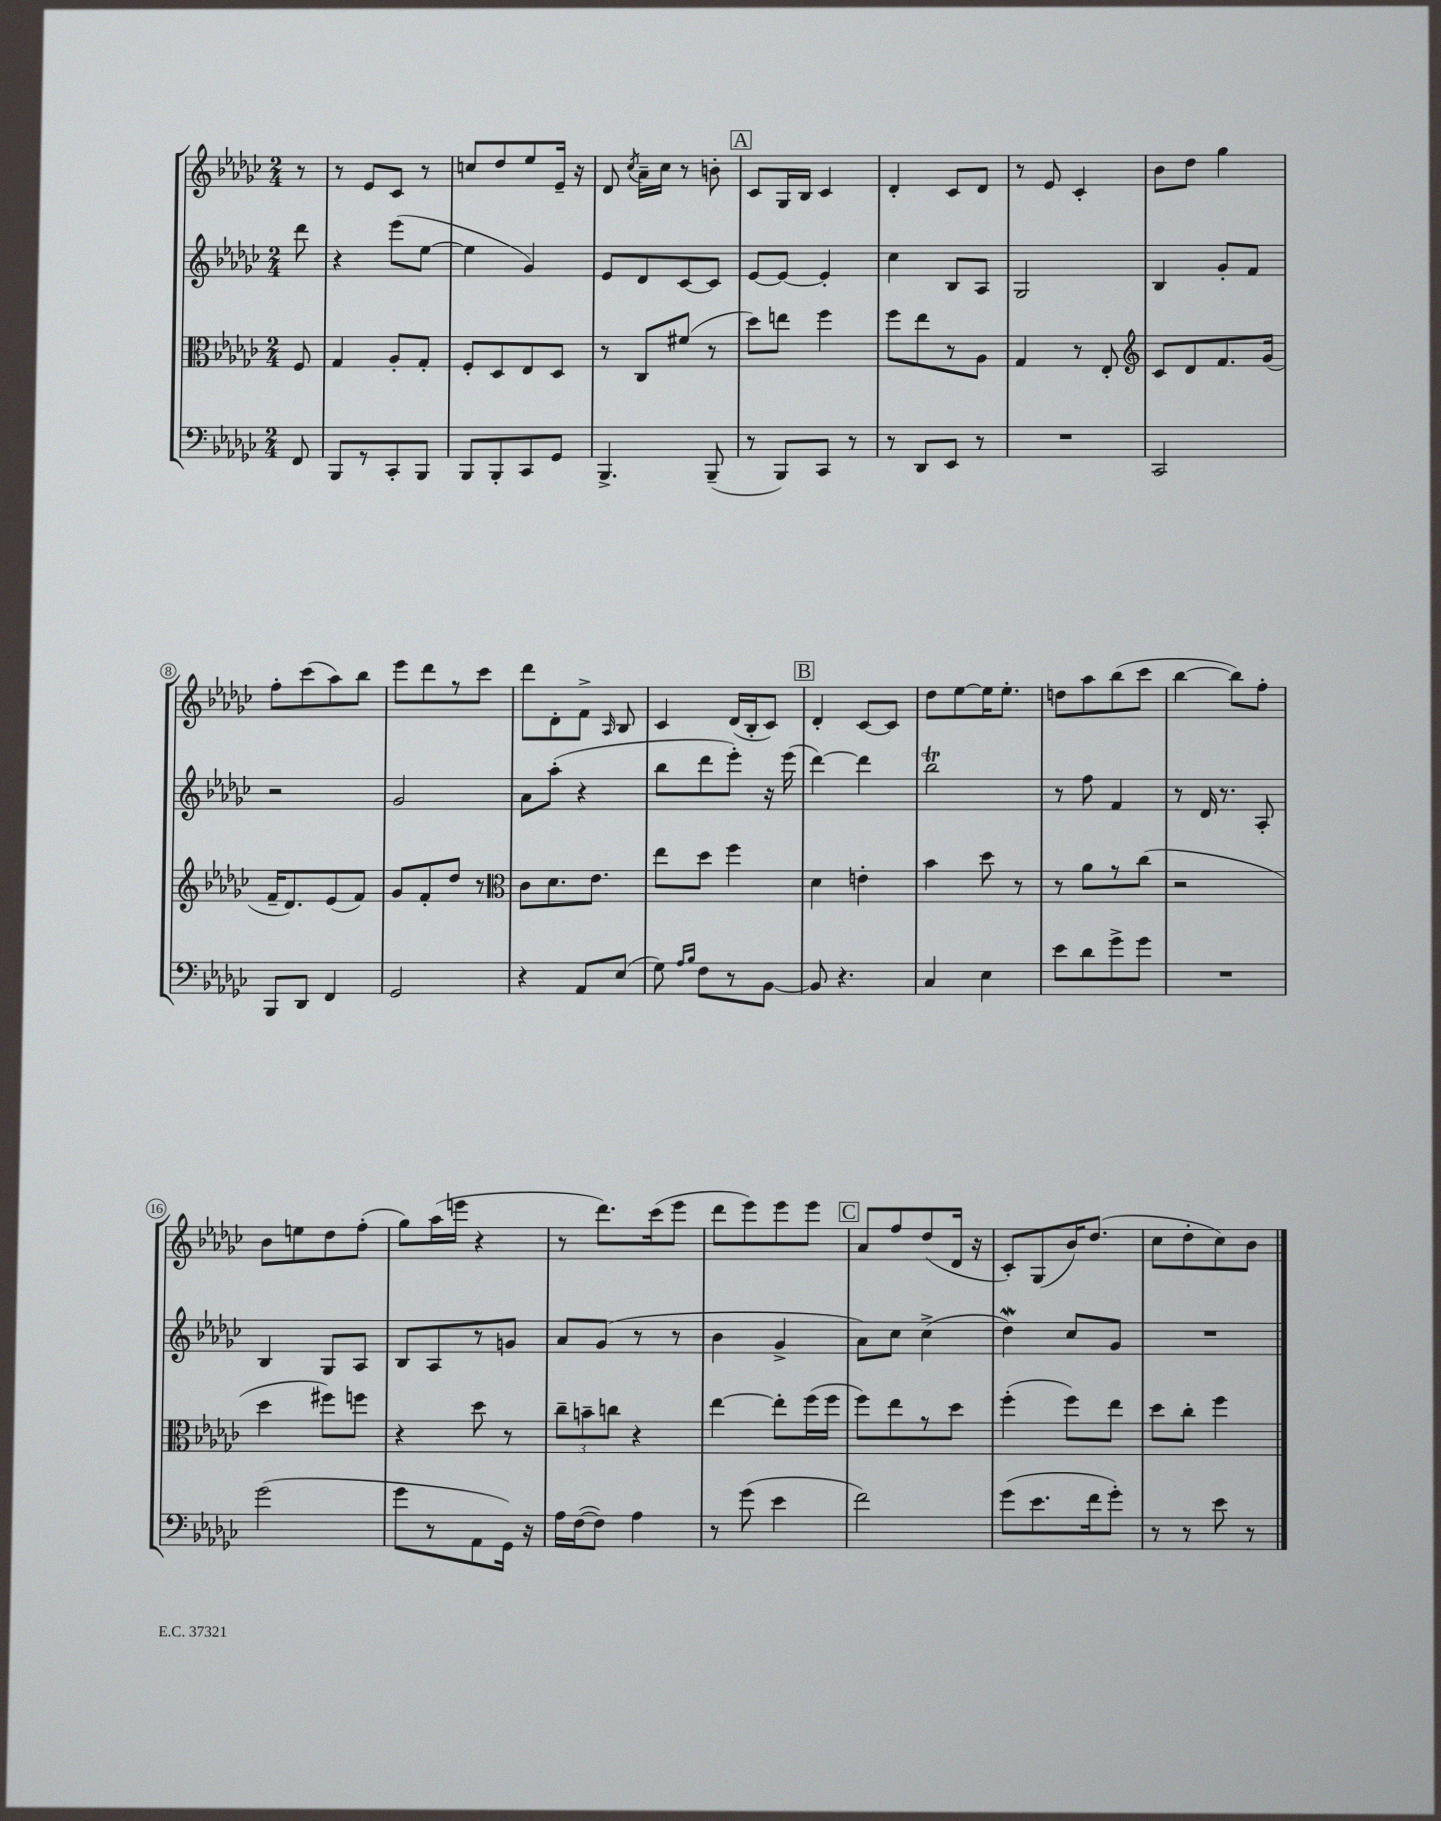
<<
\new StaffGroup <<
\new Staff = "s0" {
    \clef treble \key ges \major \numericTimeSignature \time 2/4 \partial 8
    \autoBeamOff r8 |
    r8 ees'8[ ces'8] r8 |
    c''8[ des''8 ees''8 ees'16]-- r16 |
    des'8 \acciaccatura { ces''8 } aes'16[-- ces''16] r8 b'8-. |
    \mark \markup { \box "A" } ces'8[ ges16 bes16] ces'4 |
    des'4-. ces'8[ des'8] |
    r8 ees'8 ces'4-. |
    bes'8[ des''8] ges''4 |
    f''8[-. ces'''8( aes''8) bes''8] |
    ees'''8[ des'''8 r8 ces'''8] |
    des'''8[ des'8-. f'8]-> \grace { aes16 } bes8 |
    ces'4 des'16[( bes16-. ces'8]) |
    \mark \markup { \box "B" } des'4-. ces'8[~ ces'8] |
    des''8[ ees''8~ ees''16 ees''8.]-. |
    d''8[ aes''8 bes''8( ces'''8] |
    bes''4~ bes''8[) f''8]-. |
    bes'8[ e''8 des''8 f''8]-.( |
    ges''8[) aes''16( e'''16] r4 |
    r8 des'''8.[) ces'''16( ees'''8] |
    des'''8[ ees'''8) ees'''8 ees'''8] |
    \mark \markup { \box "C" } aes'8[ f''8 des''8( des'16] r16 |
    ces'8[-.) ges8( bes'16) des''8.]( |
    ces''8[ des''8-. ces''8) bes'8] \bar "|." |
}
\new Staff = "s1" {
    \clef treble \key ges \major \numericTimeSignature \time 2/4 \partial 8
    \autoBeamOff des'''8 |
    r4 ees'''8[( ees''8]~ |
    ees''4 ges'4) |
    ees'8[ des'8 ces'8~ ces'8] |
    \mark \markup { \box "A" } ees'8[~ ees'8]~ ees'4-. |
    ces''4 bes8[ aes8] |
    ges2 |
    bes4 ges'8[-. f'8] |
    r2 |
    ges'2 |
    aes'8[ aes''8]-.( r4 |
    bes''8[ des'''8 ees'''8]-.) r16 ees'''16( |
    \mark \markup { \box "B" } des'''4~) des'''4 |
    bes''2\trill |
    r8 f''8 f'4 |
    r8 des'16 r8. aes8-. |
    bes4 ges8[ aes8] |
    bes8[ aes8 r8 g'8] |
    aes'8[ ges'8]( r8 r8 |
    bes'4 ges'4-> |
    \mark \markup { \box "C" } aes'8[) ces''8] ces''4->( |
    des''4\mordent) ces''8[ ges'8] |
    R2 \bar "|." |
}
\new Staff = "s2" {
    \clef alto \key ges \major \numericTimeSignature \time 2/4 \partial 8
    \autoBeamOff f8 |
    ges4 aes8[-. ges8]-. |
    f8[-. des8 ees8 des8] |
    r8 ces8[ fis'8]( r8 |
    \mark \markup { \box "A" } des''8[) e''8] f''4 |
    f''8[ ees''8 r8 aes8] |
    ges4 r8 ees8-. |
    \clef treble ces'8[ des'8 f'8. ges'16]( |
    f'16[-- des'8.) ees'8( f'8]) |
    ges'8[ f'8-. des''8] r8 |
    \clef alto ces'8[ des'8. ees'8.] |
    ees''8[ des''8] f''4 |
    \mark \markup { \box "B" } des'4 e'4-. |
    bes'4 des''8 r8 |
    r8 aes'8[ r8 ces''8]( |
    r2 |
    des''4 fis''8[) f''8] |
    r4 des''8 r8 |
    \tuplet 3/2 { ces''8[-- b'8-- c''8] } r4 |
    ees''4~ ees''8[-. f''16( f''16] |
    \mark \markup { \box "C" } f''8[) ees''8 r8 des''8] |
    f''4-.( f''8[) ees''8] |
    des''8[ ces''8]-. f''4 \bar "|." |
}
\new Staff = "s3" {
    \clef bass \key ges \major \numericTimeSignature \time 2/4 \partial 8
    \autoBeamOff f,8 |
    bes,,8[ r8 ces,8-. bes,,8] |
    bes,,8[ bes,,8-. ces,8 ges,8] |
    bes,,4.-> bes,,8--( |
    \mark \markup { \box "A" } r8 bes,,8[) ces,8] r8 |
    r8 des,8[ ees,8] r8 |
    R2 |
    ces,2 |
    bes,,8[ des,8] f,4 |
    ges,2 |
    r4 aes,8[ ees8]( |
    ges8) \grace { aes16[ bes16] } f8[ r8 bes,8]~ |
    \mark \markup { \box "B" } bes,8 r4. |
    ces4 ees4 |
    ees'8[ des'8 ges'8-> ges'8] |
    R2 |
    ges'2( |
    ges'8[ r8 aes,8 ges,16]) r16 |
    aes16[ f16~( f8]) aes4 |
    r8 ges'8( ees'4 |
    \mark \markup { \box "C" } f'2) |
    ges'8[( ees'8. f'16 ges'8]-.) |
    r8 r8 ees'8 r8 \bar "|." |
}
>>
>>
\layout { \context { \Score \override BarNumber.stencil = #(make-stencil-circler 0.1 0.3 ly:text-interface::print) } }
